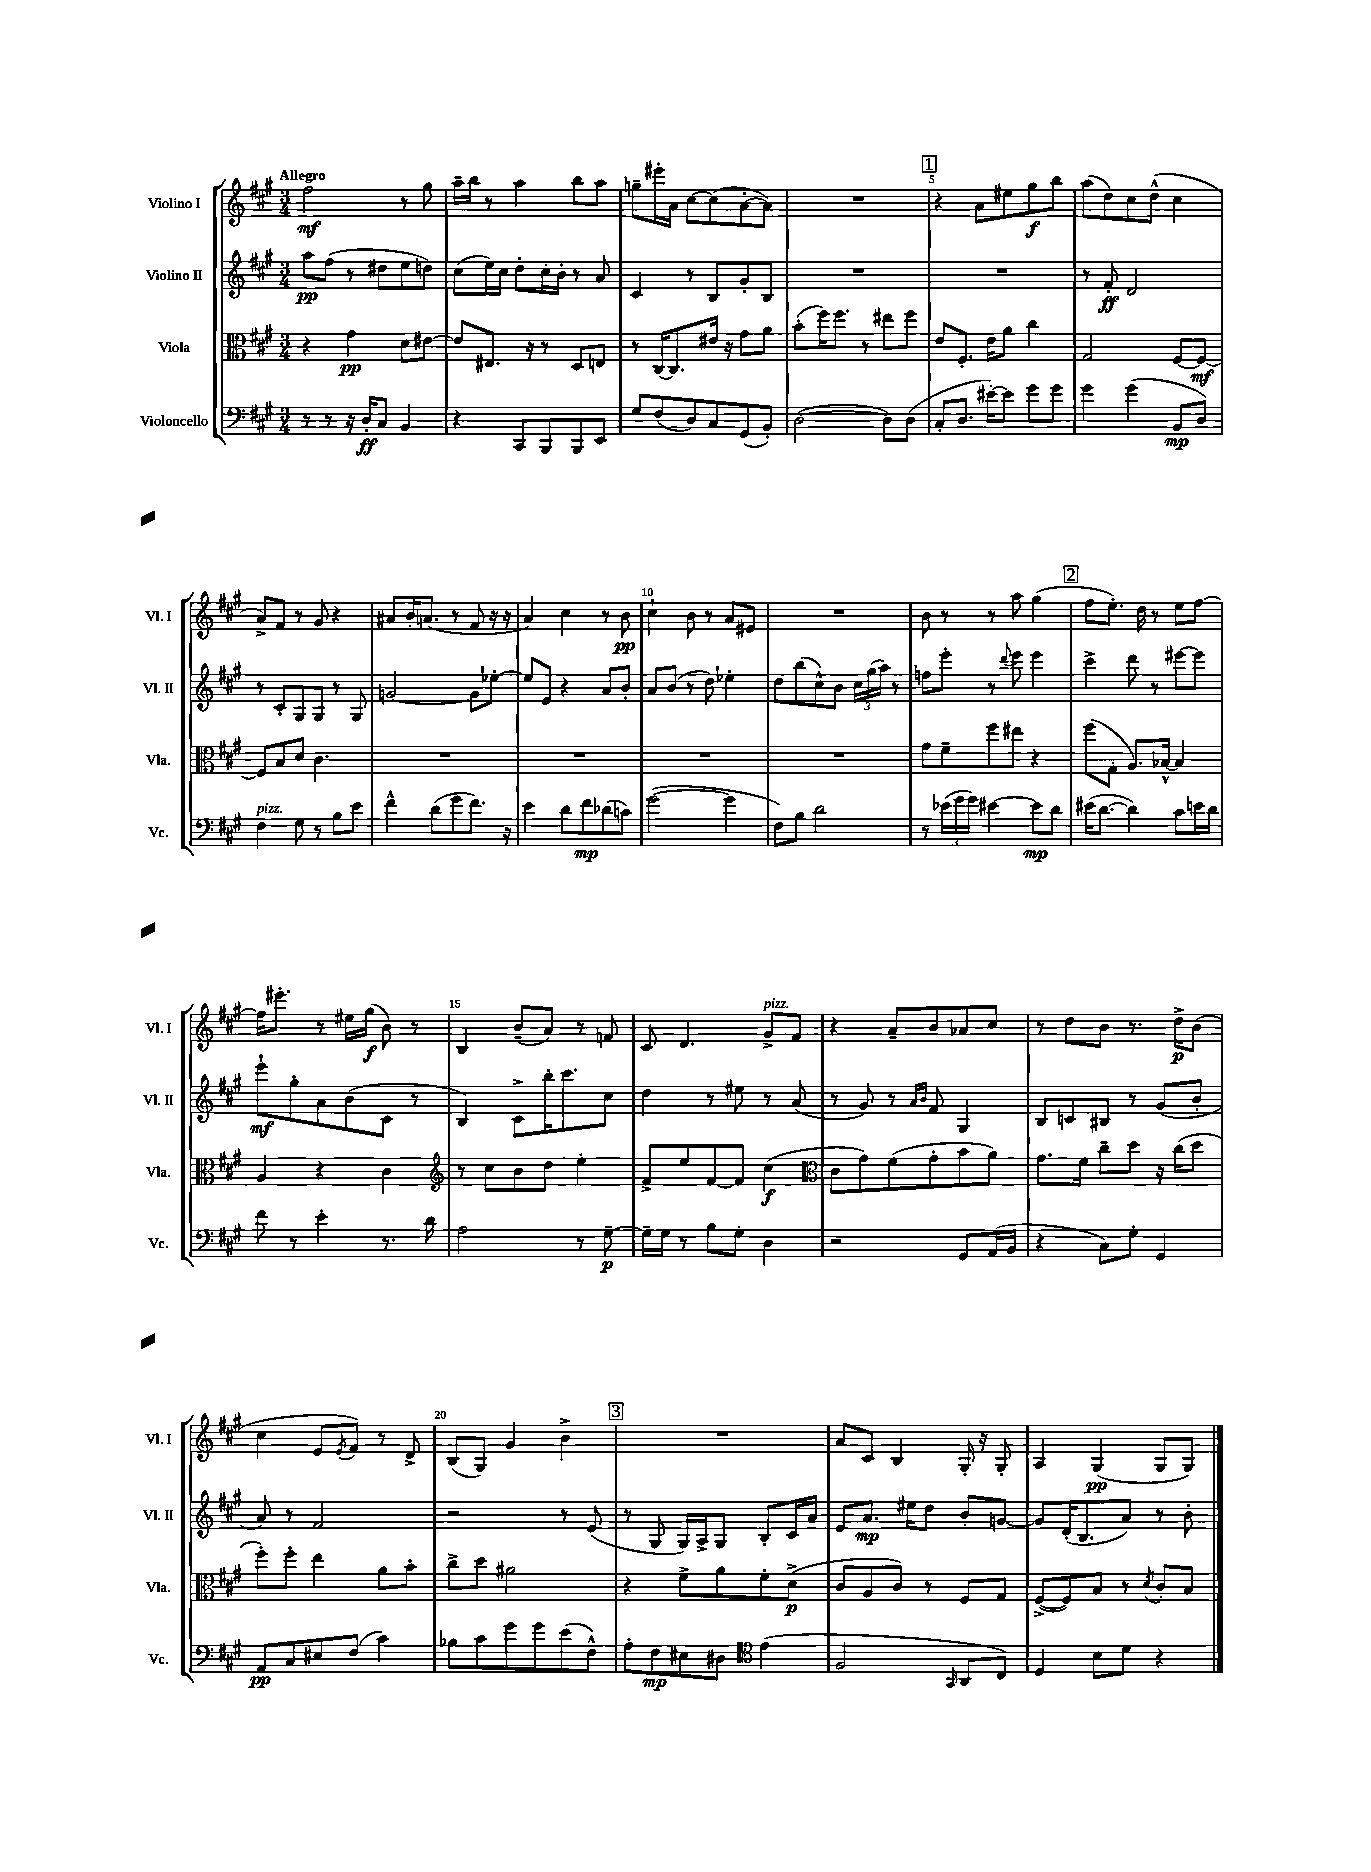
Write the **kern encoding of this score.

**kern	**kern	**kern	**kern
*staff4	*staff3	*staff2	*staff1
*clefF4	*clefC3	*clefG2	*clefG2
*k[f#c#g#]	*k[f#c#g#]	*k[f#c#g#]	*k[f#c#g#]
*M3/4	*M3/4	*M3/4	*M3/4
8r	4r	8aa\L	2ff#\
8r	.	(8ff#\J	.
16r	4g#\	8r	.
16D'/LK	.	.	.
8C#/J	.	8dd#\L	.
4BB/	8d\L	8ee\	8r
.	[8e#\J	8dd\J)	8gg#\
=	=	=	=
4r	8e#/]L	(8cc#\L	16aa~\LL
.	.	.	16bb\JJ
.	8.E#/J	16ee\L)	8r
.	.	16cc#\JJ	.
8CC#/L	.	8dd'\L	4aa\
.	16r	.	.
8BBB/	8r	16cc#'\L	.
.	.	16b'\JJ	.
8BBB/	8D/L	8r	8bb\L
8EE/J	8E/J	8a/	8aa\J
=	=	=	=
8G#/L	8r	4c#/	8gg~\L
(8F#/	[16C#/LK	.	16eee#'\L
.	8.C#/]	.	16a\JJ
8D/)	.	8r	[8cc#\L
8C#/	16e#/Jk	8B/L	(8cc#\]
.	16r	.	.
(8GG#/	8g#\L	8g#'/	[8a'\
8BB'/J)	8a\J	8B/J	8a\]J)
=	=	=	=
([2D\	(8b'\L	2.r	2.r
.	16ff#\K)	.	.
.	8.ff#\J	.	.
.	8r	.	.
8D\]L)	8ee#\L	.	.
(8D\J	8ff#\J	.	.
=	=	=	=
8C#'/L	8e/L	2.r	4r
8.D/J	8.F#'/J	.	.
.	.	.	8a\L
[16e#'\LK)	16e\LK	.	.
8e#\]J	8a\J	.	8ee#\
8g#\L	4cc#\	.	8gg#\
8g#\J	.	.	8bb\J
=	=	=	=
4g#\	2G#/	8r	(8aa\L
.	.	8f#'/	8dd\)
(4g#\	.	2d/	8cc#\
.	.	.	(8dd^^\J
8BB/L	[8F#/L	.	4cc#\
8D/J)	8F#/_J	.	.
=	=	=	=
4F#\	8F#/]L	8r	8a^/L)
.	8B/	8c#'/L	8f#/J
8G#\	8d/J	8G#/	8r
8r	4.c#\	8G#/J	8g#/
8B\L	.	8r	4r
8e\J	.	8G#/	.
=	=	=	=
4f#^^\	2.r	[2g/	8a#/L
.	.	.	16b'/K
.	.	.	(8.a/J
(8d\L	.	.	.
8g#\	.	.	8r
8.f#\J)	.	8g\]L	8f#/
.	.	[8ee-'\J	16r
16r	.	.	16r
=	=	=	=
4e\	2.r	8ee-/]L	4a/)
.	.	8e/J	.
8d\L	.	4r	4cc#\
8f#\	.	.	.
(8d-\	.	8a/L	8r
8c\J)	.	8b'/J	8b\
=	=	=	=
([2g#\	2.r	8a/L	4cc#`\
.	.	(8b/J	.
.	.	8r	8b\
.	.	8dd\)	8r
4g#\]	.	4ee-'\	8a/L
.	.	.	8e#/J
=	=	=	=
8F#\L)	2.r	8dd\L	2.r
8B\J	.	(8bb\	.
2d\	.	8cc#^^\)	.
.	.	8b\J	.
.	.	24cc#\LL	.
.	.	(24gg#\	.
.	.	24aa\JJ)	.
.	.	8r	.
=	=	=	=
8r	8g#\L	8ff\L	8b\
(24e-\LL	8f#~\	8eee'\J	8r
24g#\	.	.	.
24g#\JJ)	.	.	.
[4e#\	8ff#\	8r	8r
.	.	8qqddd/	.
.	8ee#\J	8eee\	8aa\
8e#\]L	4r	4eee\	(4gg#\
8d\J	.	.	.
=	=	=	=
(16e#\LK	(8ff#\L	4ccc#^\	8ff#\L
[8.d\J	.	.	.
.	8G#'\J	.	8.ee'\J)
4d\])	8.A/L)	8ddd\	.
.	.	.	16dd\
.	.	8r	8r
.	[16B-^^/Jk	.	.
8c#\L	4B-/]	[8eee#\L	8ee\L
16e\L	.	8eee#\]J	[8ff#\J
16d\JJ	.	.	.
=	=	=	=
8f#\	4A/	8eee`\L	16ff#\]LK
.	.	.	8.eee#'\J
8r	.	8gg#'\	.
4e'\	4r	8a\	8r
.	.	(8b\	16ee#\LL
.	.	.	(16gg#\JJ
8.r	4c#\	8c#\J	8b\)
.	.	8r	8r
16d\	.	.	.
=	=	=	=
*	*clefG2	*	*
2A\	8r	4B/)	4B/
.	8cc#\L	.	.
.	8b\	8c#^\L	(8b~/L
.	8dd\J	16bb'\K	8a/J)
.	.	8.ccc#\	.
8r	4ee'\	.	8r
[8G#~\	.	8cc#\J	8f/
=	=	=	=
16G#~\]LL	8f#^/L	4dd\	8c#/
16G#\JJ	.	.	.
8r	8ee/	.	4.d/
8B\L	[8f#/	8r	.
8G#'\J	8f#/]J	8ee#\	.
4D\	(4cc#\	8r	8g#^/L
.	.	(8a/	8f#/J
=	=	=	=
*	*clefC3	*	*
2r	8c#\L	8r	4r
.	8g#\)	8g#/)	.
.	(8f#\	8r	8a~/L
.	.	16qqa/LL	.
.	.	16qqb/JJ	.
.	8g#'\	8f#/	8b/
8GG#/L	8b\	4G#/	8a-/
(16AA/L	8a\J)	.	8cc#/J
16BB/JJ	.	.	.
=	=	=	=
4r	8.g#\L	8B/L	8r
.	.	8c/	8dd\L
.	16f#\Jk	.	.
8C#\L)	8cc#~\L	8B#/J	8b\J
8G#'\J	8dd\J	8r	8.r
4GG#/	16r	(8g#/L	.
.	(16cc#\LK	.	16dd^\LK
.	8dd\J	8b'/J	(8b\J
=	=	=	=
8AA/L	8ff#'\L)	8a/)	4cc#\
8C#/	8ff#'\J	8r	.
8E#/	4ee\	2f#/	8e/L
.	.	.	8qe/
(8F#/J	.	.	8f#/J)
4c#\)	8a\L	.	8r
.	8b'\J	.	8d^/
=	=	=	=
8B-\L	8cc#^\L	2r	(8B/L
8c#\	8dd\J	.	8G#/J)
8g#\	2a#\	.	4g#/
8g#\	.	.	.
(8e\	.	8r	4b^\
8F#^^\J)	.	(8e/	.
=	=	=	=
8A'\L	4r	8r	2.r
8F#\	.	8G#/	.
8E#\	8f#^\L	16G#/LL)	.
.	.	16A^/J	.
8D#\J	8a\	8G#/J	.
*clefC4	*	*	*
(4e\	8f#'\	8B'/L	.
.	(8d^\J	16c#/L	.
.	.	16a/JJ	.
=	=	=	=
2F#/	8c#/L	8e/L	8a/L
.	8A/	8.a/J	8c#/J
.	8c#/J)	.	4B/
.	.	16ee#\LK	.
.	8r	8dd\J	.
16qqGG#/	.	.	.
8AA/L	8F#/L	8b'/L	16G#'/
.	.	.	16r
8C#/J)	8G#/J	[8g/J	8G#'/
=	=	=	=
4D/	([8F#^/L	8g/]L	4A/
.	8F#/])	(16d'/K	.
.	.	8.B/	.
8B\L	8B/J	.	(4G#/
8d\J	8r	8a/J)	.
.	8qd/	.	.
4r	8c#'/L	8r	8G#/L
.	8B/J	8b'\	8G#/J)
==	==	==	==
*-	*-	*-	*-
